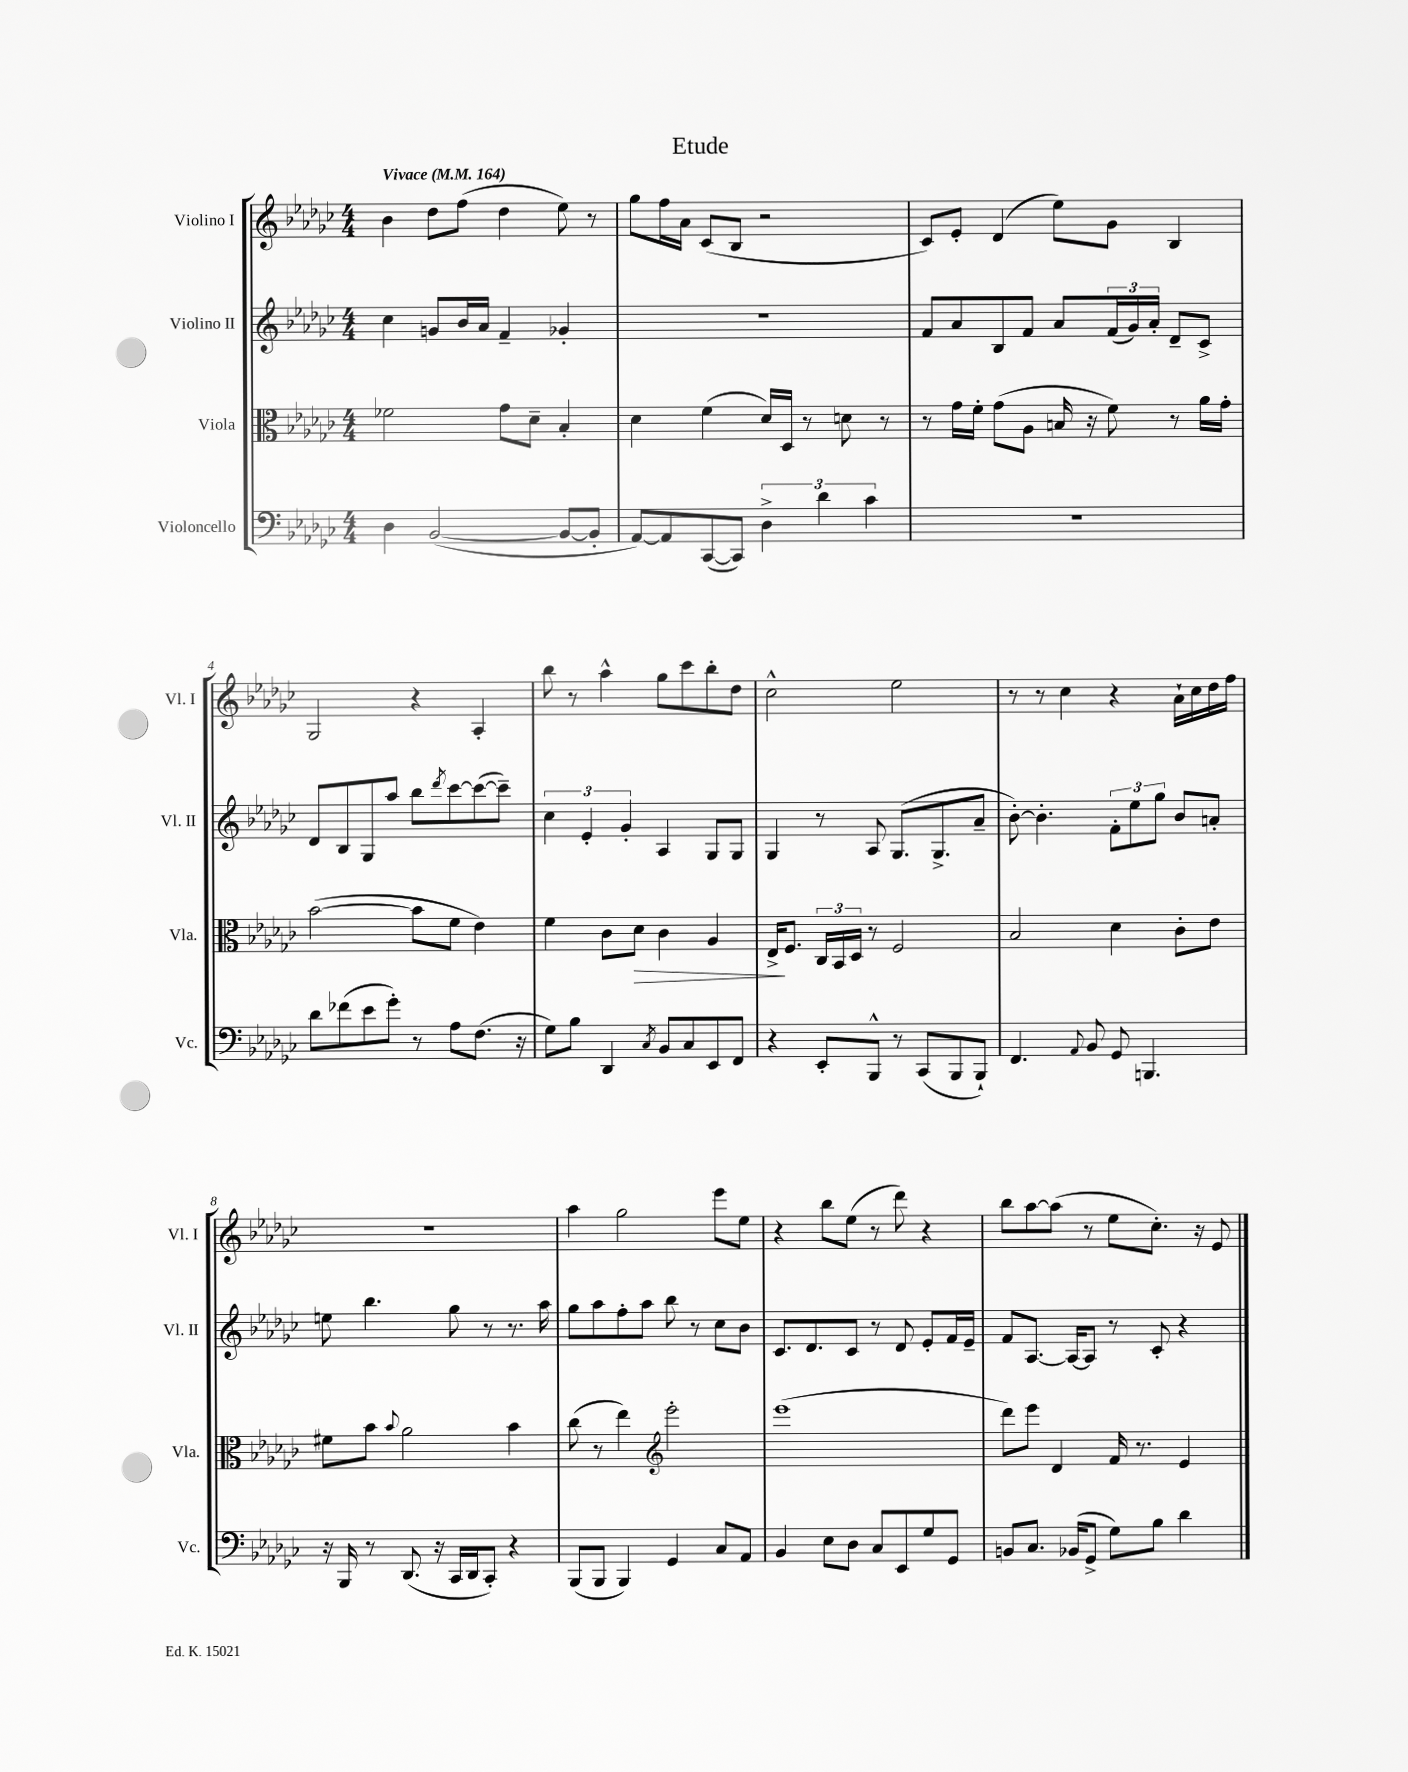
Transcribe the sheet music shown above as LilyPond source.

\header { title = "Etude" }
<<
\new StaffGroup <<
\new Staff = "s0" \with { instrumentName = "Violino I" shortInstrumentName = "Vl. I" } {
    \clef treble \key ges \major \numericTimeSignature \time 4/4 \tempo "Vivace" 4 = 164
    bes'4 des''8 f''8( des''4 ees''8) r8 |
    ges''8 f''16 aes'16 ces'8( bes8 r2 |
    ces'8) ees'8-. des'4( ees''8) ges'8 bes4 |
    ges2 r4 aes4-. |
    bes''8 r8 aes''4-^ ges''8 ces'''8 bes''8-. des''8 |
    ces''2-^ ees''2 |
    r8 r8 ces''4 r4 aes'16-! ces''16 des''16 f''16 |
    R1 |
    aes''4 ges''2 ees'''8 ees''8 |
    r4 bes''8 ees''8( r8 des'''8) r4 |
    bes''8 aes''8~ aes''8( r8 ees''8 ces''8.-.) r16 ees'8 \bar "|." |
}
\new Staff = "s1" \with { instrumentName = "Violino II" shortInstrumentName = "Vl. II" } {
    \clef treble \key ges \major \numericTimeSignature \time 4/4
    ces''4 g'8 bes'16 aes'16 f'4-- ges'4-. |
    R1 |
    f'8 aes'8 bes8 f'8 aes'8 \tuplet 3/2 { f'16( ges'16) aes'16-. } des'8-- ces'8-> |
    des'8 bes8 ges8 aes''8 bes''8 \acciaccatura { des'''8 } ces'''8~ ces'''8~( ces'''8--) |
    \tuplet 3/2 { ces''4 ees'4-. ges'4-. } aes4 ges8 ges8 |
    ges4 r8 aes8 ges8.( ges8.-> aes'8-- |
    bes'8~-.) bes'4.-. \tuplet 3/2 { f'8-. ees''8 ges''8 } bes'8 a'8-. |
    e''8 bes''4. ges''8 r8 r8. aes''16 |
    ges''8 aes''8 f''8-. aes''8 bes''8 r8 ces''8 bes'8 |
    ces'8. des'8. ces'8 r8 des'8 ees'8-. f'16 ees'16-- |
    f'8 aes8.~ aes16~ aes8 r8 ces'8-. r4 \bar "|." |
}
\new Staff = "s2" \with { instrumentName = "Viola" shortInstrumentName = "Vla." } {
    \clef alto \key ges \major \numericTimeSignature \time 4/4
    fes'2 ges'8 des'8-- bes4-. |
    des'4 f'4( des'16) des16 r8 d'8 r8 |
    r8 ges'16 f'16-. ges'8( aes8 b16 r16 f'8) r8 aes'16 ges'16-. |
    bes'2~( bes'8 f'8 ees'4) |
    f'4 ces'8 des'8\> ces'4 aes4 |
    ees16->\! f8. \tuplet 3/2 { ces16 bes,16 des16 } r8 f2 |
    bes2 des'4 ces'8-. ees'8 |
    fis'8 bes'8 \appoggiatura { bes'8 } aes'2 bes'4 |
    ces''8( r8 ees''4) \clef treble ees'''2-. |
    ees'''1( |
    des'''8) ees'''8 des'4 f'16 r8. ees'4 \bar "|." |
}
\new Staff = "s3" \with { instrumentName = "Violoncello" shortInstrumentName = "Vc." } {
    \clef bass \key ges \major \numericTimeSignature \time 4/4
    des4 bes,2~( bes,8~ bes,8-. |
    aes,8~) aes,8 ces,8~( ces,8) \tuplet 3/2 { des4-> des'4 ces'4 } |
    R1 |
    des'8 fes'8( ees'8 ges'8-.) r8 aes8 f8.( r16 |
    ges8) bes8 des,4 \acciaccatura { ces8 } bes,8 ces8 ees,8 f,8 |
    r4 ees,8-. bes,,8-^ r8 ces,8( bes,,8 bes,,8-!) |
    f,4. \appoggiatura { aes,8 } bes,8 ges,8 b,,4. |
    r16 bes,,16 r8 des,8.( r16 ces,16 des,16 ces,8-.) r4 |
    bes,,8( bes,,8 bes,,4) ges,4 ces8 aes,8 |
    bes,4 ees8 des8 ces8 ees,8 ges8 ges,8 |
    b,8 ces8. bes,16( ges,8-> ges8) bes8 des'4 \bar "|." |
}
>>
>>
